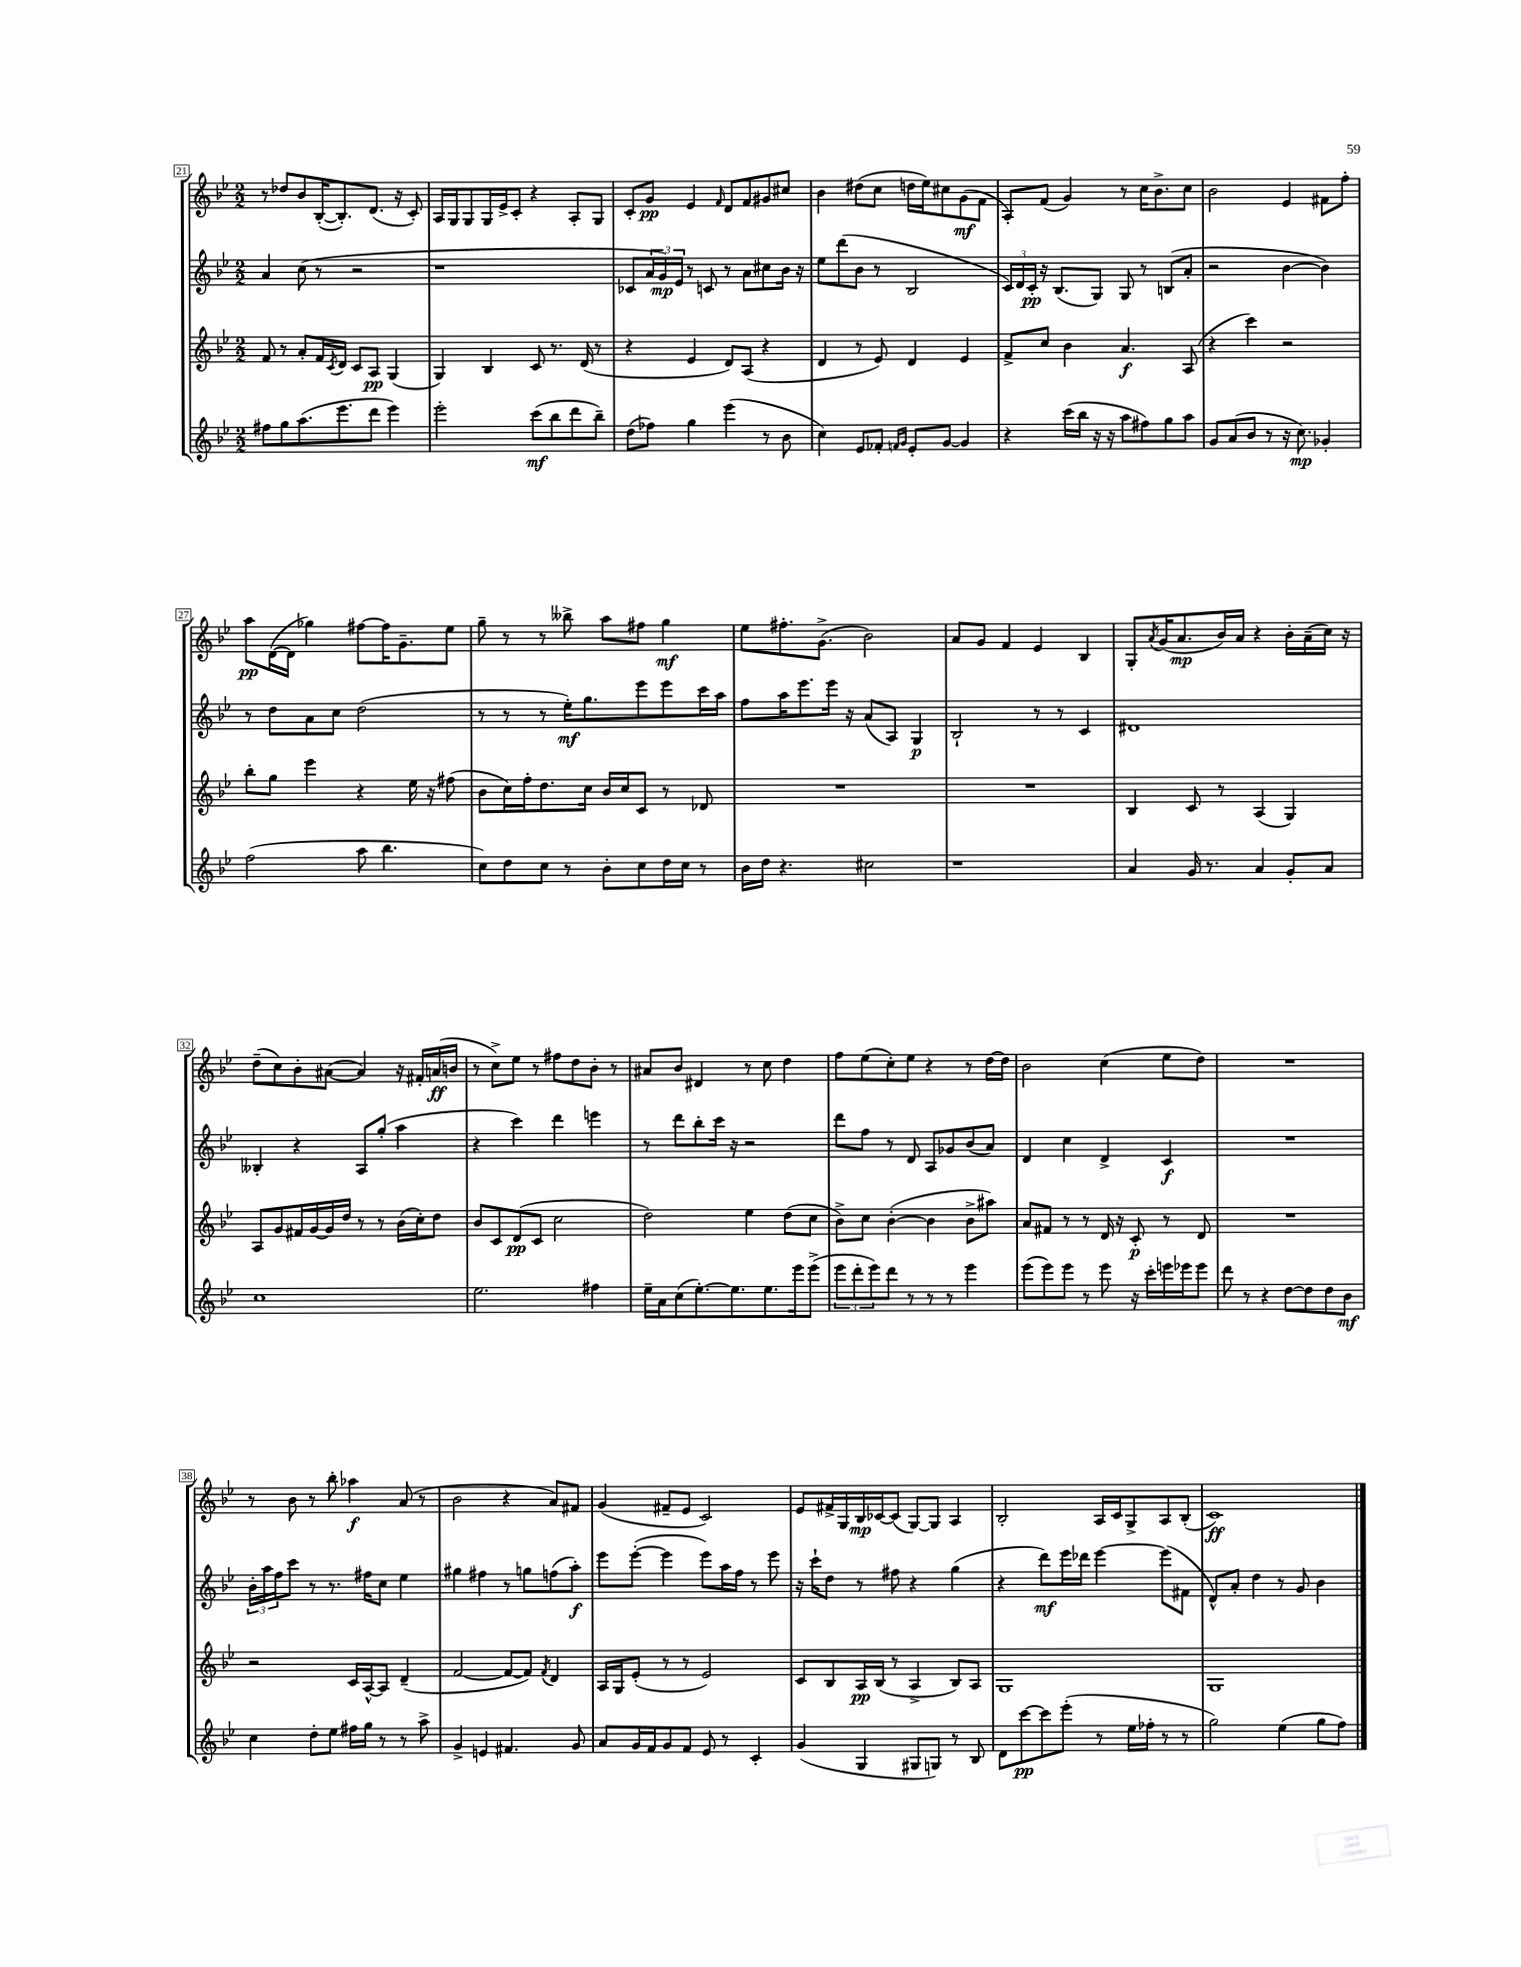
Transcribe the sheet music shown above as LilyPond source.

<<
\new StaffGroup <<
\new Staff = "s0" {
    \clef treble \key bes \major \numericTimeSignature \time 2/2
    r8 des''8 bes'8 bes16~-.( bes8.-.) d'8.( r16 c'8-.) |
    a16 g16 g8 g16 ees'16-> c'8-. r4 a8-. g8 |
    c'8-. g'8\pp ees'4 \grace { f'16 } d'8 f'8 gis'8 cis''8 |
    bes'4 dis''8( c''8 d''16 ees''16) cis''8 g'8\mf( f'8 |
    a8-.) f'8( g'4) r8 c''16 bes'8.-> c''8 |
    bes'2 ees'4 fis'8 f''8-. |
    a''8\pp d'16~( d'16 ges''4) fis''8~ fis''16 g'8.-- ees''8 |
    g''8-- r8 r8 beses''8-> a''8 fis''8 g''4\mf |
    ees''8 fis''8.-. g'8.->( bes'2) |
    a'8 g'8 f'4 ees'4 bes4 |
    g8-. \acciaccatura { a'8 } g'16( a'8.\mp bes'16) a'16 r4 bes'16-. a'16--( c''16) r16 |
    d''8--( c''8) bes'8-. ais'8~( ais'4) r16 fis'16-. a'16\ff( b'16 |
    r8 c''8->) ees''8 r8 fis''8 d''8 bes'8-. r8 |
    ais'8 bes'8 dis'4 r8 c''8 d''4 |
    f''8 ees''8( c''8-.) ees''8 r4 r8 d''16~ d''16 |
    bes'2 c''4( ees''8 d''8) |
    R1 |
    r8 bes'8 r8 bes''8-. aes''4\f a'8( r8 |
    bes'2 r4 a'8) fis'8 |
    g'4( fis'8-- ees'8 c'2) |
    ees'8 fis'16-> g16 bes16\mp ces'16~ ces'8( g8~) g8 a4 |
    bes2-. a16 c'16 g8-> a8 bes8-.( |
    c'1\ff) \bar "|." |
}
\new Staff = "s1" {
    \clef treble \key bes \major \numericTimeSignature \time 2/2
    a'4 c''8( r8 r2 |
    r1 |
    ces'8 \tuplet 3/2 { a'16 g'16\mp) ees'16 } r8 c'8 r8 a'8 cis''8 bes'16 r16 |
    ees''8 d'''8( bes'8 r8 bes2 |
    \tuplet 3/2 { c'16) d'16 c'16-.\pp } r16 bes8.( g8) g8 r8 b8( a'8-. |
    r2 bes'4~ bes'4) |
    r8 d''8 a'8 c''8 d''2( |
    r8 r8 r8 ees''16-.\mf) g''8. ees'''8 ees'''8 c'''16 a''16 |
    f''8 a''16 ees'''8. ees'''16 r16 a'8( a8) g4\p |
    bes2-! r8 r8 c'4 |
    dis'1 |
    beses4-. r4 a8 g''8-.( a''4 |
    r4 c'''4) d'''4 e'''4 |
    r8 d'''8 bes''8-. c'''16 r16 r2 |
    d'''8 f''8 r8 d'8 a8 ges'8 bes'8( a'8) |
    d'4 c''4 d'4-> c'4\f |
    R1 |
    \tuplet 3/2 { bes'16-. a''16 f''16 } c'''8 r8 r8. fis''16 c''8 ees''4 |
    gis''4 fis''4 r8 g''8 f''8( a''8-.\f) |
    ees'''8 ees'''8~-.( ees'''4 ees'''8) a''16 f''16 r8 ees'''8 |
    r16 c'''16-! d''8 r8 fis''8 r4 g''4( |
    r4 d'''8\mf) ees'''16 des'''16 ees'''4~ ees'''8( fis'8 |
    d'8-^) a'8-. d''4 r8 g'8 bes'4 \bar "|." |
}
\new Staff = "s2" {
    \clef treble \key bes \major \numericTimeSignature \time 2/2
    f'8 r8 a'8-. f'16 \acciaccatura { c'8 } d'16 c'8 a8\pp g4( |
    g4) bes4 c'8 r8. d'16( r8 |
    r4 ees'4 d'8) a8( r4 |
    d'4 r8 ees'8) d'4 ees'4 |
    f'8-> c''8 bes'4 a'4.\f a8( |
    r4 c'''4) r2 |
    bes''8-. g''8 ees'''4 r4 ees''16 r16 fis''8( |
    bes'8 c''16) f''16-. d''8. c''16 bes'16 c''16 c'8 r8 des'8 |
    R1 |
    R1 |
    bes4 c'8 r8 a4( g4) |
    a8 g'8 fis'16 g'16~ g'16 d''16 r8 r8 bes'16( c''16-.) d''8 |
    bes'8 c'8 d'8\pp( c'8 c''2 |
    d''2) ees''4 d''8( c''8 |
    bes'8->) c''8 bes'4~-.( bes'4 bes'8-> ais''8) |
    a'8 fis'8 r8 r8 d'16 r16 c'8-.\p r8 d'8 |
    R1 |
    r2 c'16 a16~-^ a8 d'4--( |
    f'2~ f'8~ f'8) \acciaccatura { f'8 } d'4 |
    a16 g16 ees'8-.( r8 r8 ees'2) |
    c'8 bes8 a16\pp bes16( r8 a4-> bes8) a8 |
    g1 |
    g1 \bar "|." |
}
\new Staff = "s3" {
    \clef treble \key bes \major \numericTimeSignature \time 2/2
    fis''8 g''8 a''8.( ees'''8. d'''8 ees'''4) |
    ees'''2-. c'''8\mf( bes''8 d'''8 bes''8--) |
    d''8( fes''8) g''4 ees'''4( r8 bes'8 |
    c''4) ees'8 fes'8-. \grace { f'16 g'16 } ees'8-. g'8~ g'4 |
    r4 c'''16( bes''16 r16 r16 a''8 fis''8) g''8 a''8 |
    g'8 a'8( bes'8 r8 r16 c''8.\mp) ges'4-. |
    f''2( a''8 bes''4. |
    c''8) d''8 c''8 r8 bes'8-. c''8 d''16 c''16 r8 |
    bes'16 d''16 r4. cis''2 |
    r1 |
    a'4 g'16 r8. a'4 g'8-. a'8 |
    c''1 |
    ees''2. fis''4 |
    ees''16-- a'16 c''8( ees''8.~-.) ees''8. ees''8. ees'''16 ees'''8->( |
    \tuplet 3/2 { ees'''8 d'''8-. ees'''8) } d'''8 r8 r8 r8 ees'''4 |
    ees'''8( ees'''8) ees'''8 r8 ees'''8 r16 c'''16-. e'''16 ees'''16 ees'''8 |
    d'''8 r8 r4 d''8~ d''8 d''8 bes'8\mf |
    c''4 d''8-. ees''8 fis''16 g''16 r8 r8 a''8-> |
    g'4-> e'4 fis'4. g'8 |
    a'8 g'16 f'16 g'8 f'8 ees'8 r8 c'4-. |
    g'4( g4 gis8 g8) r8 bes8 |
    d'8 c'''8~\pp c'''8 ees'''8-.( r8 ees''16 fes''16-. r8 r8 |
    g''2) ees''4( g''8 f''8) \bar "|." |
}
>>
>>
\layout { \context { \Score currentBarNumber = #21 \override BarNumber.stencil = #(make-stencil-boxer 0.1 0.3 ly:text-interface::print) } }
